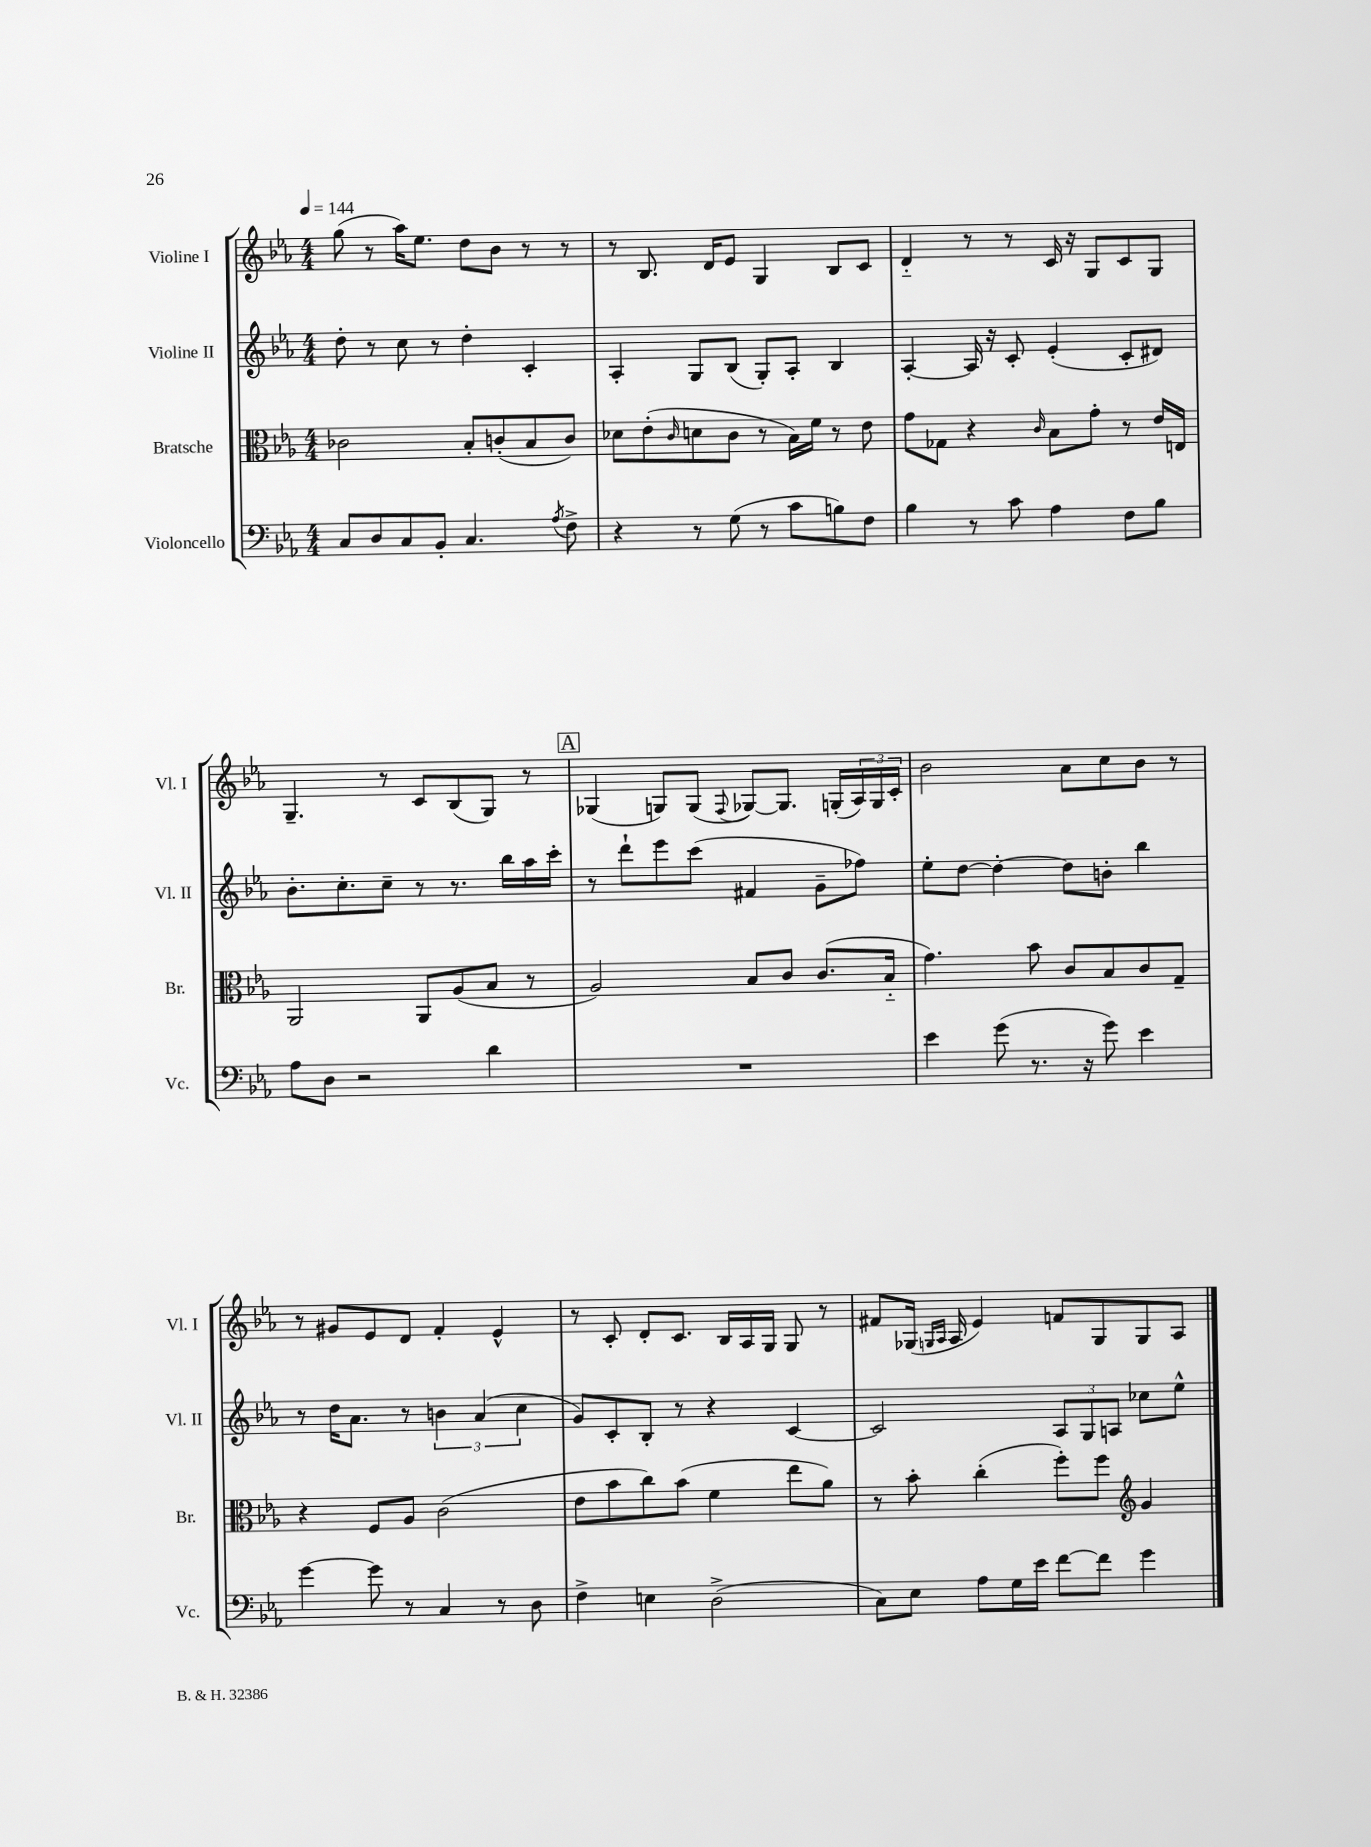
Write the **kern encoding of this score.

**kern	**kern	**kern	**kern
*part4	*part3	*part2	*part1
*staff4	*staff3	*staff2	*staff1
*I"Violoncello	*I"Bratsche	*I"Violine II	*I"Violine I
*I'Vc.	*I'Br.	*I'Vl. II	*I'Vl. I
*clefF4	*clefC3	*clefG2	*clefG2
*k[b-e-a-]	*k[b-e-a-]	*k[b-e-a-]	*k[b-e-a-]
*M4/4	*M4/4	*M4/4	*M4/4
*MM144	*MM144	*MM144	*MM144
=1	=1	=1	=1
8C/L	2c-X\	8dd'\	(8gg\
8D/	.	8r	8r
8C/	.	8cc\	16aa-\KL)
.	.	.	8.ee-\J
8BB-'/J	.	8r	.
4.C/	8B-'/L	4dd'\	8dd\L
.	(8cn'/	.	8b-\J
.	8B-/	4c'/	8r
8qA-/	.	.	.
8F^\	8c/J)	.	8r
=2	=2	=2	=2
4r	8d-X\L	4A-'/	8r
.	(8e-'\	.	8.B-/
.	16qqc/	.	.
8r	8dn\	8G/L	.
.	.	.	16d/KL
(8G\	8c\J	(8B-/J	8e-/J
8r	8r	8G'/L)	4G/
8c\L	16B-\LL)	8A-'/J	.
.	16f\JJ	.	.
8Bn\)	8r	4B-/	8B-/L
8F\J	8e-\	.	8c/J
=3	=3	=3	=3
4B-\	8g\L	[4A-'/	4d/
.	8G-X\J	.	.
8r	4r	16A-/]	8r
.	.	16r	.
8c\	.	8c'/	8r
.	16qqc/	.	.
4A-\	8B-\L	(4e-'/	16c/
.	.	.	16r
.	8g'\J	.	8G/L
8F\L	8r	8c'/L	8c/
8B-\J	16e-/LL	8d#X/J)	8G/J
.	16En/JJ	.	.
!!LO:LB:g=z
=4	=4	=4	=4
8A-\L	2AA-/	8.b-'\L	4.G~/
8D\J	.	.	.
.	.	8.cc'\	.
2r	.	.	.
.	.	8cc~\J	8r
.	8AA-/L	8r	8c/L
.	(8A-/	8.r	(8B-/
4d\	8B-/J	.	8G/J)
.	.	16bb-\LL	.
.	8r	16aa-\	8r
.	.	16ccc'\JJ	.
!!LO:REH:place=s1:t=A
=5	=5	=5	=5
1r	2A-/)	8r	(4G-X/
.	.	8ddd`\L	.
.	.	8eee-\	8Gn/L)
.	.	(8ccc\J	(8G/J
.	.	.	8qqF/
.	8B-/L	4f#X/	[8G-X/L)
.	8c/J	.	8.G-/J]
.	(8.c/L	8g~\L	.
.	.	.	(16Gn'/LL
.	.	8ff-X\J)	24A-/)
.	.	.	24G/
.	16B-/Jk	.	.
.	.	.	24c'/JJ
=6	=6	=6	=6
4e-\	4.g\)	8ee-'\L	2b-\
.	.	[8dd\J	.
(8g\	.	4dd'\_	.
8.r	8b-\	.	.
.	8c/L	8dd\L]	8a-\L
16r	.	.	.
8g\)	8B-/	8bn'\J	8cc\
4e-\	8c/	4bb-\	8b-\J
.	8G~/J	.	8r
!!LO:LB:g=z
=7	=7	=7	=7
[4g\	4r	8r	8r
.	.	16dd\KL	8g#X/L
.	.	8.a-\J	.
8g\]	8F/L	.	8e-/
8r	8A-/J	8r	8d/J
4C/	(2c\	6bn\	4f'/
.	.	(6a-/	.
8r	.	.	4e-^^/
.	.	6cc\	.
8D\	.	.	.
=8	=8	=8	=8
4F^\	8e-\L	8g/L)	8r
.	8b-\	8c'/	8c'/
4En\	8cc\)	8B-'/J	8d'/L
.	(8b-\J	8r	8.c/J
(2D^\	4f\	4r	.
.	.	.	16B-/LL
.	.	.	16A-/
.	.	.	16G/JJ
.	8ee-\L	[4c/	8G/
.	8a-\J)	.	8r
=9	=9	=9	=9
8C\L)	8r	2c/]	8f#X/L
8E-\J	8b-'\	.	(16G-X/Jk
.	.	.	16qqGn/LL
.	.	.	16qqA-/JJ
.	.	.	16A-/
8A-\L	(4cc'\	.	4e-/)
16G\L	.	.	.
16e-\JJ	.	.	.
[8f\L	8ff'\L)	12A-/L	8fn/L
.	.	12G/	.
8f\J]	8ff\J	.	8G/
.	.	12An/J	.
*	*clefG2	*	*
4g\	4g/	8cc-X\L	8G/
.	.	8ee-^^\J	8A-/J
==	==	==	==
*-	*-	*-	*-
